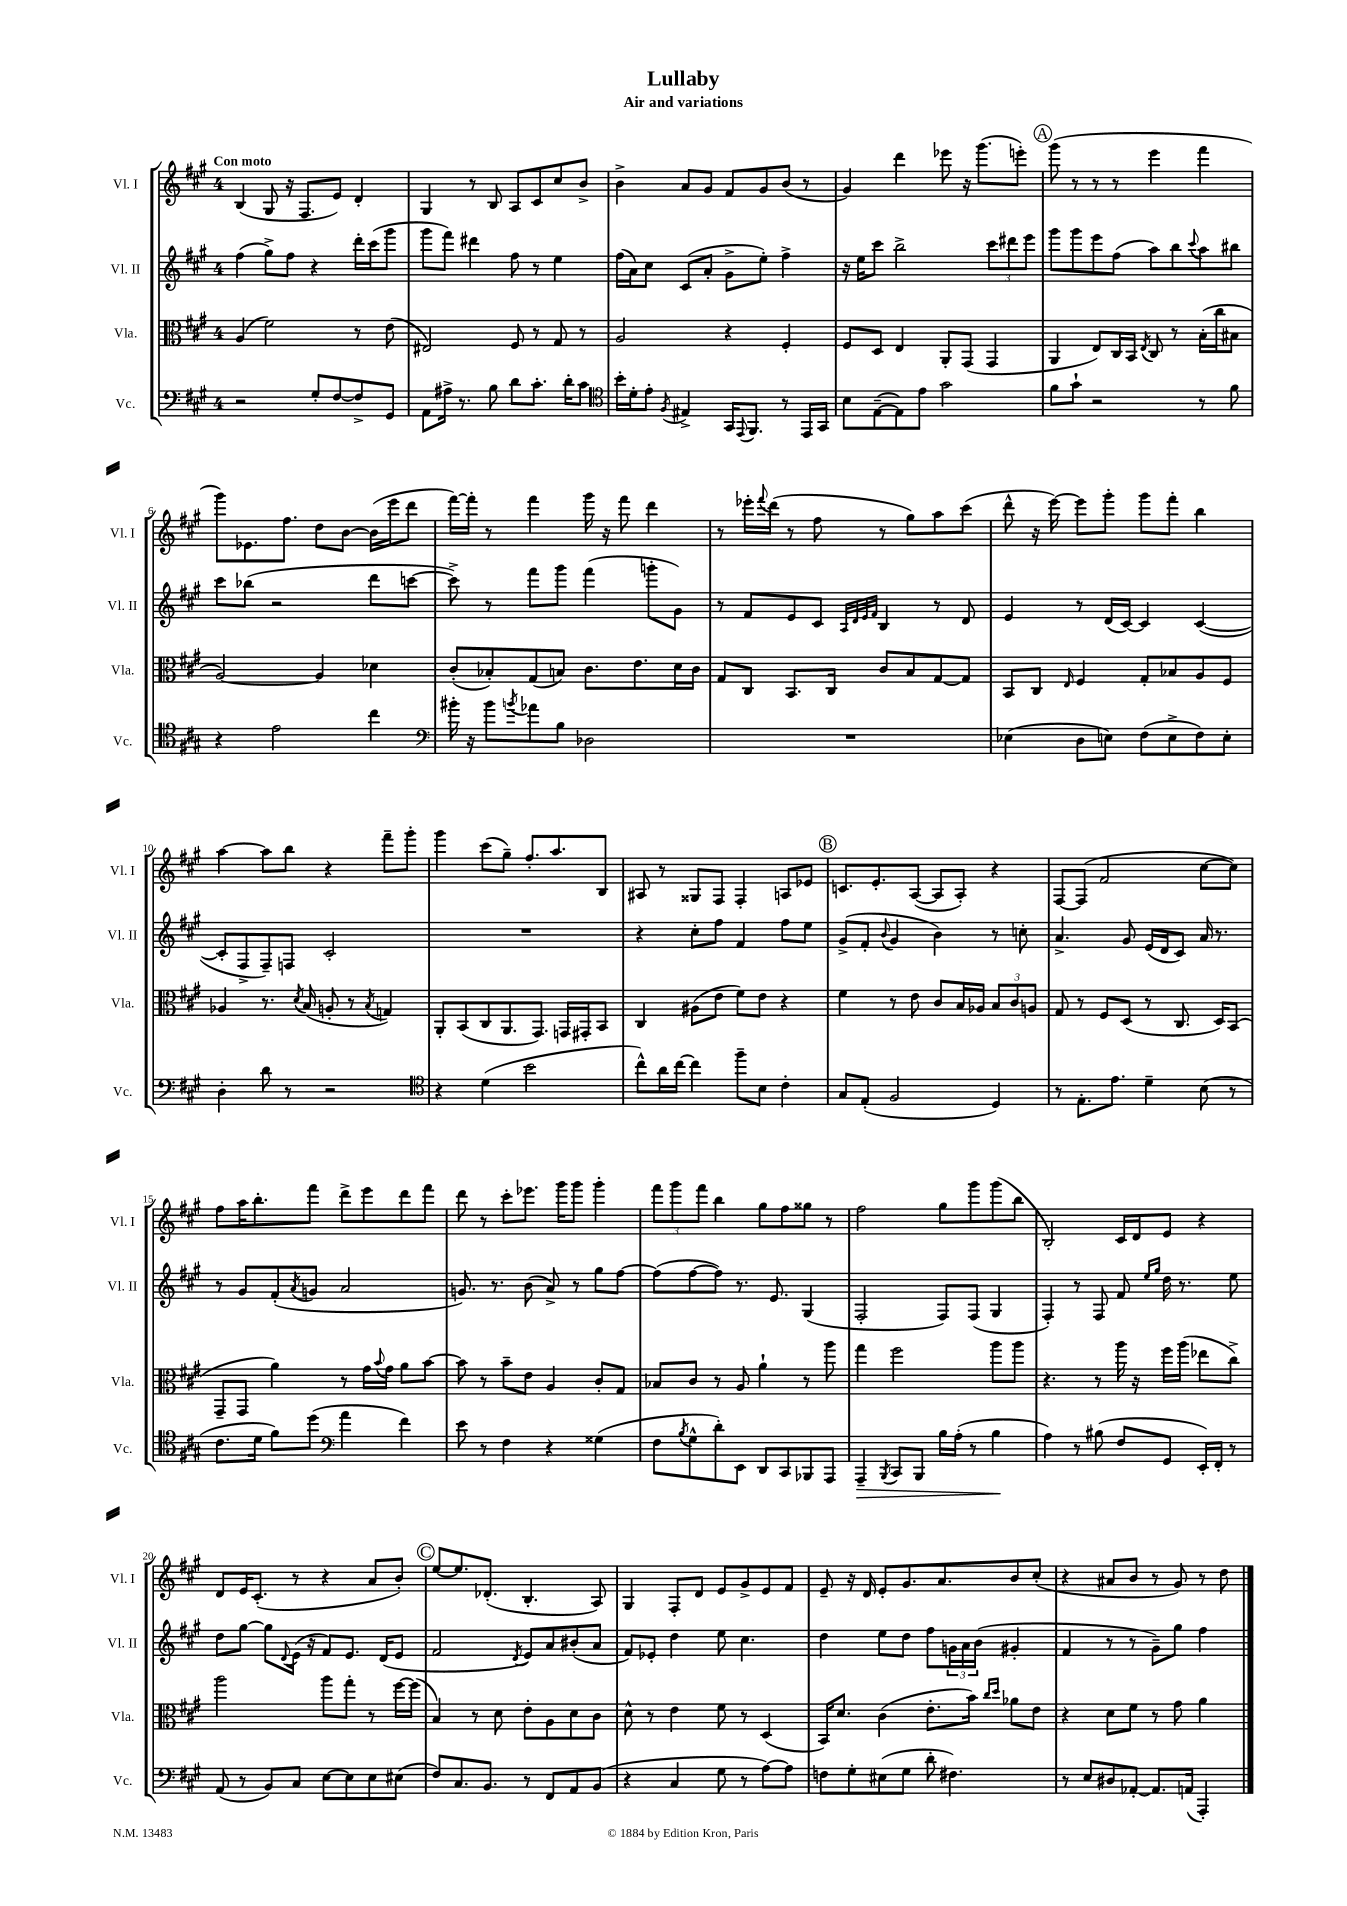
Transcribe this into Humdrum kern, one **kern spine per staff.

**kern	**kern	**kern	**kern
*staff4	*staff3	*staff2	*staff1
*clefF4	*clefC3	*clefG2	*clefG2
*k[f#c#g#]	*k[f#c#g#]	*k[f#c#g#]	*k[f#c#g#]
*M4/4	*M4/4	*M4/4	*M4/4
2r	(4A	(4ff#	(4B
.	2f#)	8gg#^)	8G#
.	.	8ff#	16r
.	.	.	8.F#
8G#'	.	4r	.
[8F#	.	.	8e)
8F#^]	8r	16ddd'	4d'
.	.	(16ccc#	.
8GG#	(8e	8ggg#	.
=	=	=	=
8AA	2E#)	8ggg#	4G#
16A#^	.	8fff#)	.
8.r	.	.	.
.	.	4ddd#	8r
8B	.	.	8B
8d	8F#	8ff#	8A
8.c#'	8r	8r	8c#
.	8G#	4ee	8cc#
16d'	.	.	.
8c#	8r	.	8b^
=	=	=	=
*clefC4	*	*	*
16b'	2A	(16ff#	4b^
16d'	.	16a)	.
8e'	.	8cc#	.
8qF#	.	.	.
4E#^	.	(8c#	8a
.	.	8a'	8g#
16GG#	4r	8g#^	8f#
8qqEE	.	.	.
8.FF#	.	.	.
.	.	8ee')	8g#
8r	4F#'	4ff#^	(8b
16EE	.	.	8r
16GG#	.	.	.
=	=	=	=
8B	8F#	16r	4g#)
.	.	16ee	.
([8E~	8D	8ccc#	.
8E])	4E	2bb^	4ddd
8e	.	.	.
2g#	8AA'	.	8eee-
.	(8GG#	.	16r
.	.	.	(8.ggg#
.	4GG#	12ccc#	.
.	.	12ddd#	.
.	.	.	8eee')
.	.	12eee	.
=	=	=	=
8f#	4AA	8ggg#	(8ggg#
8g#`	.	8ggg#	8r
2r	8E)	8eee	8r
.	16C#	(8ff#	8r
.	16BB	.	.
.	8qE	.	.
.	8C#	8aa)	4eee
.	8r	8bb	.
.	.	8qqccc#	.
8r	(16B'	8aa	4fff#
.	16cc#	.	.
8f#	8B#	8bb#	.
=	=	=	=
4r	[2A)	8ccc#	8ggg#)
.	.	(8bb-	8.e-
2e	.	2r	.
.	.	.	8.ff#
.	4A]	.	8dd
.	.	.	[8b
4cc#	4d-	8ddd	(16b]
.	.	.	16eee
.	.	[8ccc	8ddd
=	=	=	=
*clefF4	*	*	*
16b#'	(8c#'	8ccc^])	[16fff#)
16r	.	.	16fff#']
8b#	8B-')	8r	8r
8qb	.	.	.
8a-	(8G#	8fff#	4fff#
8B	8B)	8ggg#	.
2D-	8.c#	(4fff#	16ggg#
.	.	.	16r
.	.	.	8fff#
.	8.e	.	.
.	.	8ggg'	4ddd
.	16d	8g#)	.
.	16c#	.	.
=	=	=	=
1r	8G#	8r	8r
.	8C#	8f#	16eee-'
.	.	.	8qqfff#
.	.	.	(16ddd
.	8.BB	8e	8r
.	.	8c#	8ff#
.	16C#	.	.
.	.	32qqA	.
.	.	32qqd	.
.	.	32qqe	.
.	.	32qqf#	.
.	8c#	4B	8r
.	8B	.	8gg#)
.	[8G#	8r	8aa
.	8G#]	8d	(8ccc#
=	=	=	=
(4E-	8BB	4e	8ddd^^
.	8C#	.	16r
.	.	.	[16eee)
.	16qqE	.	.
8D	4F#	8r	8eee]
8E)	.	(16d	8ggg#'
.	.	[16c#)	.
(8F#	8G#'	4c#]	8ggg#
8E^	8B-	.	8fff#'
8F#)	8A	([4c#	4bb
8E'	8F#	.	.
=	=	=	=
4D'	4A-	8c#']	[4aa
.	.	8F#^	.
8d	8.r	8F#~)	8aa]
8r	.	8F	8bb
.	8qd	.	.
.	(16B	.	.
2r	8A'	2c#'	4r
.	8r	.	.
.	8qB	.	.
.	4G)	.	8fff#~
.	.	.	8ggg#'
=	=	=	=
*clefC4	*	*	*
4r	8AA'	1r	4ggg#
.	(8BB	.	.
(4d	8C#	.	(8ccc#
.	8.AA	.	8gg#~)
2b	.	.	8.ff#'
.	8.GG#)	.	.
.	.	.	8.aa
.	16GG	.	.
.	16GG#'	.	.
.	8BB	.	8B
=	=	=	=
8cc#^^)	4C#	4r	8A#
16a	.	.	8r
[16cc#	.	.	.
4cc#]	(8A#	8cc#'	8G##
.	8e	8ff#	8F#
8ff#~	8f#)	4f#	4F#'
8B	8e	.	.
4c#'	4r	8ff#	8A
.	.	8ee	8e-
=	=	=	=
8G#	4f#	(8g#^	8.c
(8E'	.	8f#'	.
.	.	.	8.e'
.	.	8qqb	.
2F#	8r	4g#	.
.	8e	.	([8A
.	8c#	4b)	8A]
.	16B	.	8A')
.	16A-	.	.
4D)	12B	8r	4r
.	12c#	.	.
.	.	8cc'	.
.	12A	.	.
=	=	=	=
8r	8G#	4.a^	[8F#
8.E'	8r	.	(8F#]
.	8F#	.	2f#
8.e	.	.	.
.	(8D	8g#	.
4d~	8r	(16e	.
.	.	16d	.
.	8.C#	8c#)	.
(8B	.	16a	[8cc#
.	16D)	8.r	.
8r	(8BB	.	8cc#])
=	=	=	=
8.c#	8GG#~	8r	8ff#
.	8GG#	8g#	16aa
16d	.	.	8.bb'
8f#)	4a)	(8f#'	.
.	.	8qa	.
(8dd	.	8g	8fff#
*clefF4	*	*	*
4a	8r	2a	8ddd^
.	16g#	.	8eee
.	8qqb	.	.
.	16g#	.	.
4f#)	8a	.	8ddd
.	[8b	.	8fff#
=	=	=	=
8e	8b]	8.g)	8ddd
8r	8r	.	8r
.	.	8.r	.
4F#	8b~	.	8ccc#'
.	8e	(8b	8.eee-
4r	4A	8a^)	.
.	.	.	16ggg#
.	.	8r	8ggg#
(4G##	8c#'	8gg#	4ggg#'
.	8G#	[8ff#	.
=	=	=	=
8F#	8B-	(8ff#]	12fff#
.	.	.	12ggg#
8qB	.	.	.
8G#^^	8c#	[8ff#	.
.	.	.	12fff#
8d')	8r	8ff#])	4bb
8EE	8A	8.r	.
8DD	4a`	.	8gg#
.	.	8.e	.
8CC#	.	.	8ff#
8BBB-	8r	(4G#	8gg##
8AAA	8aa	.	8r
=	=	=	=
4AAA~	4gg#	2F#'	2ff#
8qBBB	.	.	.
8CC#	2ff#	.	.
8BBB	.	.	.
16B	.	8F#)	8gg#
(16A'	.	.	.
8r	.	(8F#	8ggg#
4B	8aa	4G#	(8ggg#
.	8aa	.	8bb
=	=	=	=
4A)	4.r	4F#')	2B')
8r	.	8r	.
(8B#	8r	8F#	.
8F#	16aa	8f#	16c#
.	16r	.	16d
.	.	16qqee	.
.	.	16qqgg#	.
8GG#	16ff#	16dd	8e
.	(16aa	8.r	.
16EE')	8ee-	.	4r
16FF#'	.	.	.
8r	8cc#^)	8ee	.
=	=	=	=
(8AA	2aa	8dd	8d
8r	.	[8gg#	16e
.	.	.	(8.c#'
8BB)	.	8gg#]	.
.	.	8qqd	.
8C#	.	(16e	8r
.	.	16r	.
[8E	8aa	8f#)	4r
8E]	8gg#'	8.e	.
8E	8r	.	8a
.	.	(16d	.
(8E#	[16ff#	8e	8b')
.	(16ff#]	.	.
=	=	=	=
8F#)	4B)	2f#	[8ee
8.C#	.	.	8.ee]
.	8r	.	.
8.BB	.	.	(8.d-'
.	8d	.	.
.	.	8qd	.
8r	8e'	8e)	4.B'
8FF#	8A	8a	.
8AA	8d	(8b#'	.
(8BB	8c#	8a	8A)
=	=	=	=
4r	8d^^	8f#)	4G#
.	8r	8e-'	.
4C#	4e	4dd	8F#'
.	.	.	8d
8G#	8f#	8ee	8e
8r	8r	4.cc#	8g#^
[8A)	(4D	.	8e
8A]	.	.	8f#
=	=	=	=
8F	16BB)	4dd	8e~
.	8.d	.	.
8G#'	.	.	16r
.	.	.	16d
(8E#	(4c#	8ee	8e'
8G#	.	8dd	8.g#
8d'	8.e'	8ff#	.
.	.	.	8.a
4.F#)	.	24g	.
.	.	24a	.
.	16b)	.	.
.	.	(24b	.
.	16qqcc#	.	.
.	16qqdd	.	.
.	8a-	4g#'	8b
.	8e	.	(8cc#'
=	=	=	=
8r	4r	4f#	4r
8E	.	.	.
8D#	8d	8r	8a#
[8AA-'	8f#	8r	8b
8.AA-]	8r	8g#~)	8r
.	8g#	8gg#	8g#)
(16AA	.	.	.
4AAA')	4a	4ff#	8r
.	.	.	8dd
==	==	==	==
*-	*-	*-	*-
